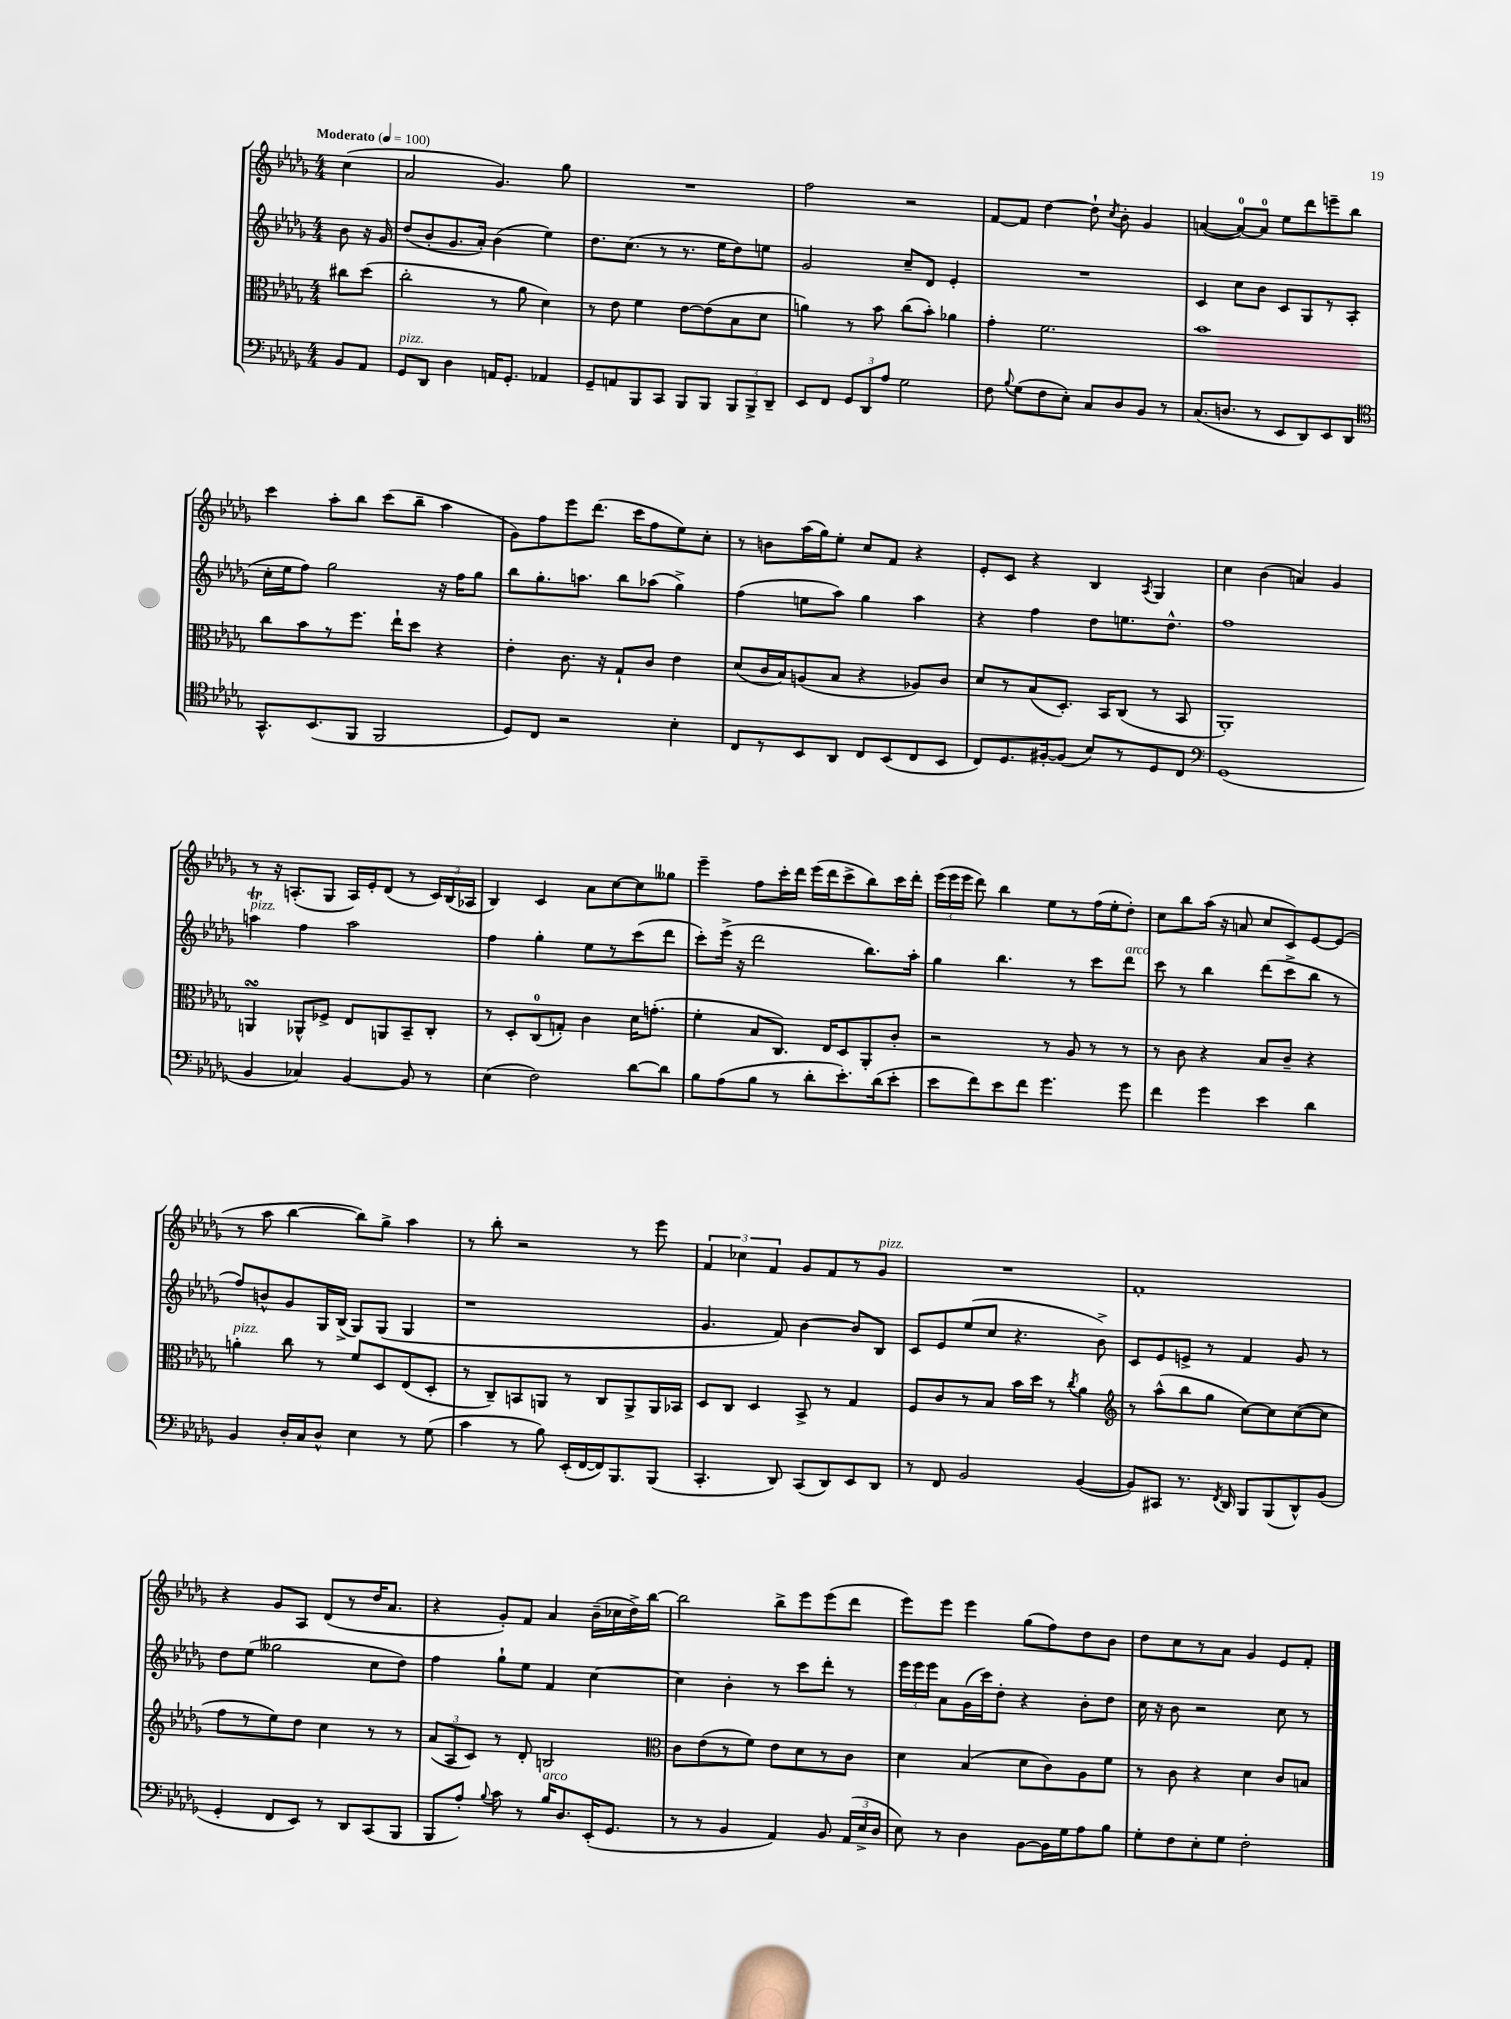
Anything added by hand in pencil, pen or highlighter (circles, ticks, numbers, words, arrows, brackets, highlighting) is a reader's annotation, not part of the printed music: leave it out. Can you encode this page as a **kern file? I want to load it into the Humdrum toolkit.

**kern	**kern	**kern	**kern
*staff4	*staff3	*staff2	*staff1
*clefF4	*clefC3	*clefG2	*clefG2
*k[b-e-a-d-g-]	*k[b-e-a-d-g-]	*k[b-e-a-d-g-]	*k[b-e-a-d-g-]
*M4/4	*M4/4	*M4/4	*M4/4
*MM100	*MM100	*MM100	*MM100
8BB-	8cc#	8b-	(4cc
8AA-	(8dd-	16r	.
.	.	16g-	.
=	=	=	=
8GG-	2cc'	(8dd-	2a-
8DD-	.	8b-'	.
4D-	.	8.g-	.
.	.	16a-')	.
16AA	8r	(4b-	4.g-)
8.GG-'	.	.	.
.	8a-	.	.
4AA-	4d-)	4ee-)	.
.	.	.	8gg-
=	=	=	=
8GG-~	8r	8.dd-	1r
8AA	8e-	.	.
.	.	(8.cc	.
8BBB-	4f	.	.
8CC	.	8r	.
8BBB-	[8e-	8.r	.
8BBB-	(8e-]	.	.
.	.	16ee-	.
12BBB-	8B-	8dd-)	.
12BBB-^	.	.	.
.	8d-	8ee	.
12DD-~	.	.	.
=	=	=	=
8EE-	4a)	2g-	2ff
8FF	.	.	.
12GG-	8r	.	.
12DD-	.	.	.
.	8b-	.	.
12A-	.	.	.
2G-	(8cc	8cc~	2r
.	8b-')	8d-	.
.	4a-	4e-'	.
=	=	=	=
8F	4g-'	1r	[8f
8qqB-	.	.	.
(8G-	.	.	8f]
8F	2.f	.	[4dd-
8E-')	.	.	.
8C	.	.	8dd-`]
.	.	.	8qcc
8D-	.	.	8b-'
8BB-	.	.	4g-
8r	.	.	.
=	=	=	=
(8.C	1b-	4c	([4a
8.D	.	.	.
.	.	8cc	8a_)
8r	.	8b-	8a]
8EE-	.	8c	8ee-
8DD-)	.	8G-	8ddd-
8EE-	.	8r	8eee~
8DD-	.	(8A-'	8bb-
=	=	=	=
*clefC4	*	*	*
8.GG-^^	8cc	16cc'	4ccc
.	.	16ee-	.
.	8b-	8ff)	.
(8.BB-	.	.	.
.	8r	2gg-	8aa-'
8FF	8.ff	.	8bb-
2FF	.	.	(8ccc
.	16ee-`	.	.
.	8dd-	.	8bb-~
.	4r	16r	4aa-
.	.	16ff	.
.	.	8gg-	.
=	=	=	=
8D-)	4e-'	8bb-	8g-)
8C	.	8.gg-'	8ff
2r	8.c	.	8eee-
.	.	8.aa	.
.	.	.	(8.ddd-
.	16r	.	.
.	8G-`	8bb-	.
.	.	.	16ccc
.	8c	(8aa-	8ff
4B-'	4e-	4gg-^)	8ee-)
.	.	.	8cc'
=	=	=	=
8C	(8d-	(4ff	8r
8r	16c	.	8b
.	16B-)	.	.
8BB-	(8A	8ee	(16aa-
.	.	.	16gg-)
8AA-	8B-	8aa-)	8ee-'
8C	4r	4gg-	8cc
(8BB-	.	.	8f
8C	8A-)	4aa-	4r
8BB-	8c	.	.
=	=	=	=
8C)	8d-	4r	8e-'
8.D-	8r	.	8c
.	(8B-	4ff	4r
[16F#'	.	.	.
(8F#]	8.D-')	.	.
8B-)	.	8dd-	4B-
.	16BB-	.	.
8r	(8C	8.ee	.
.	.	.	8qA-
8D-	8r	.	4G-
.	.	8.dd-^^	.
8C	8BB-	.	.
=	=	=	=
*clefF4	*	*	*
(1GG-	1AA-')	1ff	4cc
.	.	.	(4b-
.	.	.	4a)
.	.	.	4g-
=	=	=	=
4BB-	4AA	4aa	8r
.	.	.	16r
.	.	.	(8.A'
4C-)	8AA-^^	4ff	.
.	8F-^	.	8G-
[4BB-	8E-	2aa	16A)
.	.	.	16e-'
.	8AA	.	(8d-
8BB-]	8BB-~	.	8r
8r	8C'	.	24c)
.	.	.	(24B-
.	.	.	24A-
=	=	=	=
(4E-	8r	4ff	4B-)
.	8D-'	.	.
2F)	(8C	4gg-'	4c
.	8G')	.	.
.	4c	8ee-	8a-
.	.	8r	[8cc
[8d-	16d-	(8ccc	8cc]
.	(8.g'	.	.
8d-]	.	8ddd-	8gg--
=	=	=	=
8B-	4f'	8ccc')	4eee-~
(8A-	.	(16eee-^	.
.	.	16r	.
8B-	8B-	2ddd-	8ff
8r	8.C)	.	16ccc'
.	.	.	16ddd-
8d-'	.	.	(16eee-
.	16E-	.	16ddd-
8.e-')	8D-	.	8ccc^
.	8AA-'	8.bb-)	8bb-)
(16d-	.	.	.
8e-'	8c'	.	16ccc
.	.	16aa-'	16ddd-'
=	=	=	=
8e-	2r	4gg-	(24eee-
.	.	.	24eee-
.	.	.	24eee-
8f)	.	.	8ddd-)
8e-	.	4.bb-	4bb-
8f	.	.	.
4.g-	8r	.	8ee-
.	8A-	8r	8r
.	8r	8ccc	(16ff
.	.	.	16ee-'
8g-	8r	8ddd-	8dd-')
=	=	=	=
4f	8r	8ccc	8cc
.	8c	8r	8bb-
4g-	4r	4bb-	(16aa-
.	.	.	16r
.	.	.	8a
4e-	8B-	(8ddd-	8cc
.	8c~	8ccc^	8c)
4d-	4r	8bb-	[8e-
.	.	8r	(8e-]
=	=	=	=
4BB-	4a'	8ff)	8r
.	.	8b^^	8aa-
16D-'	8cc	8g-	[4bb-
16C	.	.	.
8D-^^	8r	16G-	.
.	.	(16B-^	.
4E-	8f	8G-)	8bb-])
.	8D-	(8G-	8gg-^
8r	(8E-	4G-	4aa-
(8G-	8D-'	.	.
=	=	=	=
4c	8r	1r	8r
.	8C~)	.	8bb-'
8r	8BB	.	2r
8B-)	8AA	.	.
(16EE-'	8r	.	.
[16FF	.	.	.
16FF])	8C	.	.
8.BBB-	.	.	.
.	8AA^	.	8r
(8BBB-	16AA	.	8eee-
.	16BB-	.	.
=	=	=	=
4.CC'	8D-	4.g-	6f
.	8C	.	.
.	.	.	6cc-
.	4D-	.	.
.	.	.	6f
8DD-)	.	8f)	.
(8CC	8BB-^	[4b-	8g-
8DD-)	8r	.	8f
8EE-	4G-	8b-]	8r
8DD-	.	8B-	8g-
=	=	=	=
8r	8F	8c	1r
8FF	8c	8e-	.
2BB-	8r	(8ee-	.
.	8B-	8cc	.
.	16b-	4.r	.
.	16dd-	.	.
.	8r	.	.
.	8qcc	.	.
([4BB-	4a-	.	.
.	.	8b-^)	.
=	=	=	=
*	*clefG2	*	*
8BB-])	8r	8c	1f'
8CC#	(8aa-^^	8e-	.
8.r	8bb-	8e^	.
.	8gg-	8r	.
8qFF	.	.	.
16DD-	.	.	.
8BBB-	[8cc)	4f	.
(8BBB-	8cc]	.	.
8DD-^^)	([8cc	8g-	.
(8BB-	8cc]	8r	.
=	=	=	=
4GG-'	8ff	8dd-	4r
.	8r	(8ee-	.
8FF	8ee-)	2gg--	8g-
8EE-)	8dd-	.	8A-
8r	4cc	.	(8d-
8DD-	.	.	8r
(8CC	8r	8cc	16dd-
.	.	.	8.a-
8BBB-	8r	8dd-)	.
=	=	=	=
8BBB-	(12a-	4ff	4r
.	12A-	.	.
8A-')	.	.	.
.	12c)	.	.
8qqB-	.	.	.
8c	8r	8gg-`	8g-')
8r	8d-'	8ee-	8f
16B-	2B	4f	4a-
8.D-	.	.	.
(16EE-'	.	[4cc	(16b-~
8.GG-	.	.	16cc-
.	.	.	16dd-^)
.	.	.	[16bb-
=	=	=	=
*	*clefC3	*	*
8r	8c	4cc]	2bb-]
8r	(8e-	.	.
4BB-	8r	4b-'	.
.	8f)	.	.
4AA-)	8e-	8r	8bb-^
.	8d-	8ccc	8eee-
8BB-	8r	8ddd-'	(8eee-
(24AA-	8c	8r	8ddd-
24E-^	.	.	.
24D-	.	.	.
=	=	=	=
8E-)	4d-	24eee-	8eee-)
.	.	24eee-	.
.	.	24eee-	.
8r	.	8a-	8eee-
4D-	(4B-	(16g-	4eee-
.	.	16ccc)	.
.	.	8dd-'	.
[8BB-	8d-	4r	(8gg-
16BB-]	8c)	.	8ff)
16G-	.	.	.
8A-	8A-	8b-'	8dd-
8B-	8f	8dd-	8b-
=	=	=	=
8G-'	8r	16cc	8dd-
.	.	16r	.
8F	8c	8b-	8cc
8E-'	4r	2r	8r
8G-	.	.	8a-
2F'	4d-	.	4g-
.	8c	8cc	8e-
.	8B	8r	8f'
==	==	==	==
*-	*-	*-	*-
